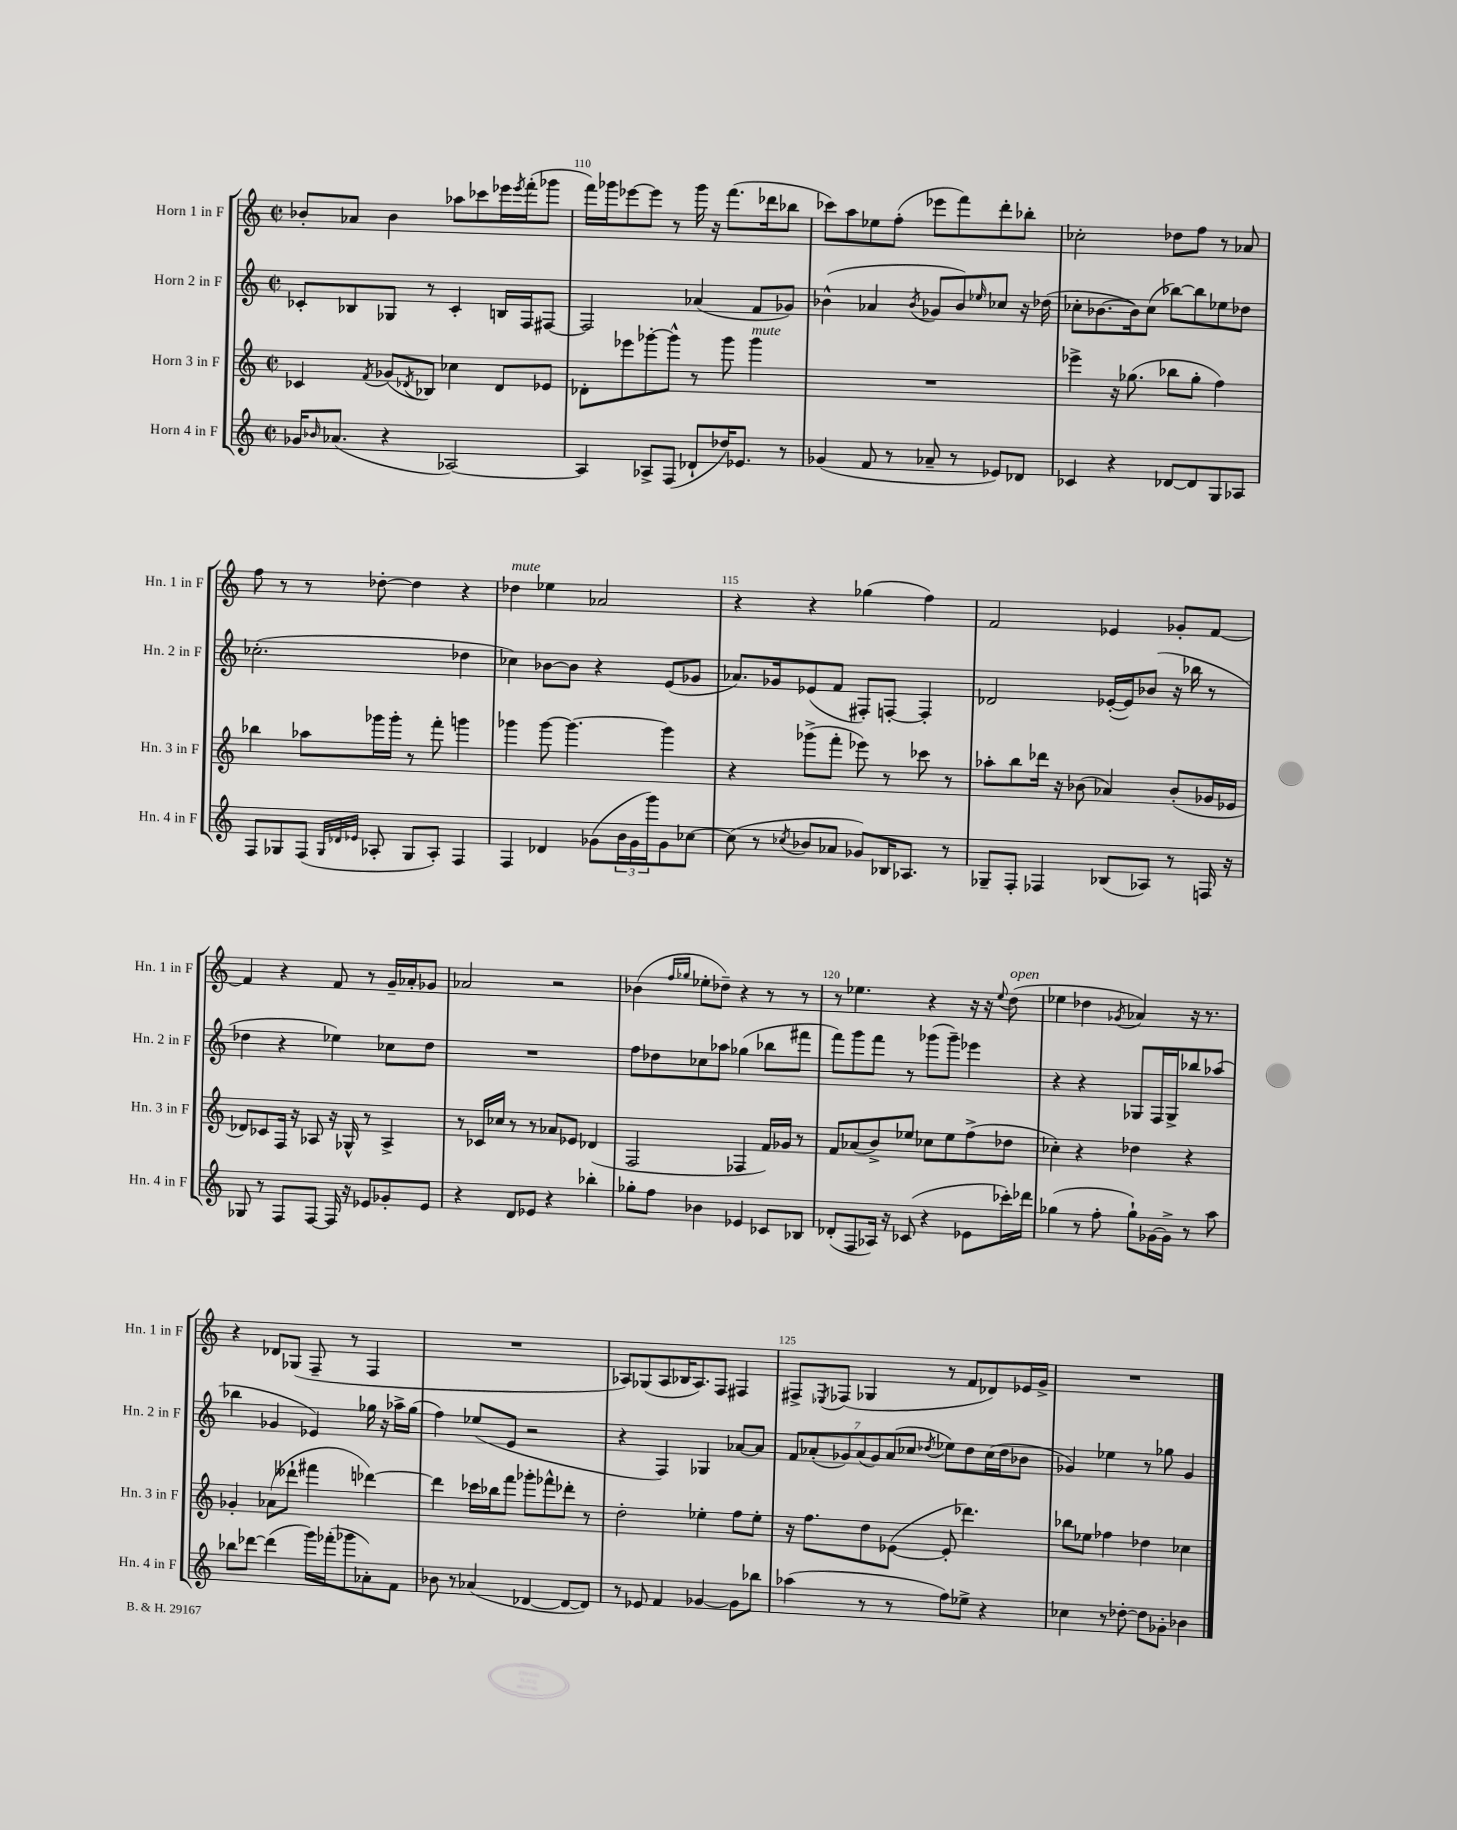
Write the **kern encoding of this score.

**kern	**kern	**kern	**kern
*staff4	*staff3	*staff2	*staff1
*clefG2	*clefG2	*clefG2	*clefG2
*k[]	*k[]	*k[]	*k[]
*M2/2	*M2/2	*M2/2	*M2/2
*met(c|)	*met(c|)	*met(c|)	*met(c|)
16g-	4c-	8c-'	8b-'
16qqb-	.	.	.
(8.a-	.	.	.
.	.	8B-	8a-
.	8qf	.	.
4r	(8g-	8G-	4b-
.	8qd-	.	.
.	8B-)	8r	.
[2A-)	4cc-	4c-'	8aa-
.	.	.	8ccc-
.	8d-	16B	16eee-
.	.	.	8qeee-
.	.	16F	(16fff'
.	8e-	[8F#	8ggg-
=	=	=	=
4A-]	8d-'	2F#]	16fff)
.	.	.	16ggg-
.	8eee-	.	[8eee-
8A-^	[8ggg-'	.	8eee-]
(8F	8ggg-^^]	.	8r
8d-`	8r	(4a-	16ggg-
.	.	.	16r
16dd-)	8ggg-	.	(8.fff
8.e-	.	.	.
.	4ggg-	8f	.
.	.	.	16ddd-
8r	.	8g-)	8bb-
=	=	=	=
(4g-	1r	(4b-^^	8ccc-)
.	.	.	8aa
8f	.	4a-	8ee-
8r	.	.	(8ff'
.	.	8qb-	.
8a-~	.	8g-	8eee-
8r	.	8b-)	8fff)
.	.	16qqee-	.
8e-)	.	8cc-	8ddd'
8d-	.	16r	8bb-'
.	.	(16dd-	.
=	=	=	=
4c-	4eee-^	8cc-'	2cc-'
.	.	[8.b-	.
4r	16r	.	.
.	(8.gg-	16b-])	.
.	.	(8cc-	.
[8d-	8bb-	[8bb-)	8dd-
8d-]	8gg-'	8bb-]	8ff
8G	4ff)	8ee-	8r
8A-	.	8dd-	8a-
=	=	=	=
8F	4bb-	(2.cc-'	8ff
8G-	.	.	8r
(8F	8aa-	.	8r
32qqG-	.	.	.
32qqd-	.	.	.
32qqe-	.	.	.
8A-'	16ggg-	.	[8dd-'
.	16ggg-'	.	.
8G-	8r	.	4dd-]
8A-')	8fff'	.	.
4F	4ggg	4dd-	4r
=	=	=	=
4F	4ggg-	4cc-)	4dd-
4d-	[8ggg-	[8b-	4ee-
.	4.ggg-_	8b-]	.
(8g-	.	4r	2a-
24b	.	.	.
24g-	.	.	.
24ggg)	.	.	.
8g-	4ggg-]	(8e	.
[8cc-	.	8g-	.
=	=	=	=
(8cc-]	4r	8.a-)	4r
8r	.	.	.
.	.	16g-	.
8qcc-	.	.	.
8b-	(8ggg-^	(8e-	4r
8a-	8fff'	8f	.
8g-)	8eee-)	8F#')	(4gg-
16B-	8r	[8F'	.
8.A-	.	.	.
.	8ccc-	4F']	4ff)
8r	8r	.	.
=	=	=	=
8G-~	8aa-'	2d-	2f
8F'	8bb	.	.
4F-	16ddd-	.	.
.	16r	.	.
.	(8b-	.	.
(8B-	4a-)	([16e-'	4e-
.	.	16e-])	.
8A-)	.	(8b-	.
8r	(8b-'	16r	8g-'
.	.	16bb-	.
16F	16g-	8r	[8f
16r	16e-	.	.
=	=	=	=
8G-	8d-)	4dd-	4f]
8r	8c-	.	.
8F	16F	4r	4r
.	16r	.	.
[8F	8A-	.	.
16F]	16r	4ee-)	8f
16r	16G-^^	.	.
8e-	8r	.	8r
8g-'	4A-^	8cc-	16g~
.	.	.	16a-'
8e-	.	8dd-	8g-
=	=	=	=
4r	8r	1r	2a-
.	16c-	.	.
.	16cc-	.	.
8d	8r	.	.
8e-	8r	.	.
4r	8a-	.	2r
.	8e-	.	.
4bb-'	(4d-	.	.
=	=	=	=
8gg-'	2F	8ff	(4b-
8ff	.	8dd-	.
.	.	.	16qqff
.	.	.	16qqgg-
4b-	.	8cc-	8ee-'
.	.	8aa-	8dd-~)
4e-	4F-	(4gg-	4r
8c-	16f)	8bb-	8r
.	16g-	.	.
8B-	8r	8fff#	8r
=	=	=	=
(8d-'	8f	8fff)	8r
8F	(8a-	8ggg	4.ee-
16A-)	8b^)	8fff	.
16r	.	.	.
(8c-	8ee-	8r	.
4r	8cc-	(8ggg-	4r
.	8ee-	8ggg-~)	.
8e-	(8ff^	4eee-	16r
.	.	.	16r
.	.	.	8qqee-
16ccc-')	8dd-	.	(8dd
16ddd-	.	.	.
=	=	=	=
(4gg-	4cc-')	4r	4ee-
8r	4r	4r	4dd-
8ff'	.	.	.
.	.	.	8qg-
8gg-`)	4dd-	8G-	4a-)
[16g-	.	16F	.
16g-^]	.	16G-^	.
8r	4r	8bb-	16r
.	.	.	8.r
8aa	.	(8aa-	.
=	=	=	=
8bb-	4g-'	4bb-	4r
[8ddd-	.	.	.
(4ddd-]	(8a-	4g-	8d-
.	8ddd--`	.	(8G-
16ggg)	4fff#	4e-)	8F~
(16fff-'	.	.	.
8ggg-	.	.	8r
8a-')	[4ddd-)	16gg-	4F
.	.	16r	.
8f	.	16aa-^	.
.	.	(16gg-	.
=	=	=	=
8b-	4ddd-]	4ff)	1r
8r	.	.	.
(4a-	16ccc-	(8ee-	.
.	16bb-	.	.
.	8fff	8e	.
[4d-	8ggg-'	2r	.
.	8fff-^^	.	.
8d-_	8ddd-'	.	.
8d-])	8r	.	.
=	=	=	=
8r	2dd'	4r	8A-)
8e-	.	.	(8G-
4f	.	4F)	8A-
.	.	.	16B-
.	.	.	8.A-)
[4g-	4ee-'	4G-	.
.	.	.	8F
8g-]	8ff	[8a-	4F#
8bb-	8ee-'	8a-]	.
=	=	=	=
(4aa-	16r	14f	8F#^
.	8.ff	.	.
.	.	(14a-'	.
.	.	.	8qE-
.	.	.	(8F-
.	.	14g-)	.
.	.	(14a-	.
8r	8dd	.	4G-
.	.	14g-)	.
.	.	(14a-	.
8r	([8e-	.	.
.	.	14cc-	.
.	.	8qdd-	.
8ff)	8e-']	8ee-)	8r
8ee-^	4.ddd-)	8dd-	8f
4r	.	(16cc-	8d-)
.	.	16dd-	.
.	.	8b-	16e-
.	.	.	16g^
=	=	=	=
4cc-	8bb-	4g-)	1r
.	8ee-	.	.
8r	4ff-	4ee-	.
[8dd-'	.	.	.
8dd-]	4dd-	8r	.
8g-'	.	8gg-	.
4b-	4cc-	4g-	.
==	==	==	==
*-	*-	*-	*-
